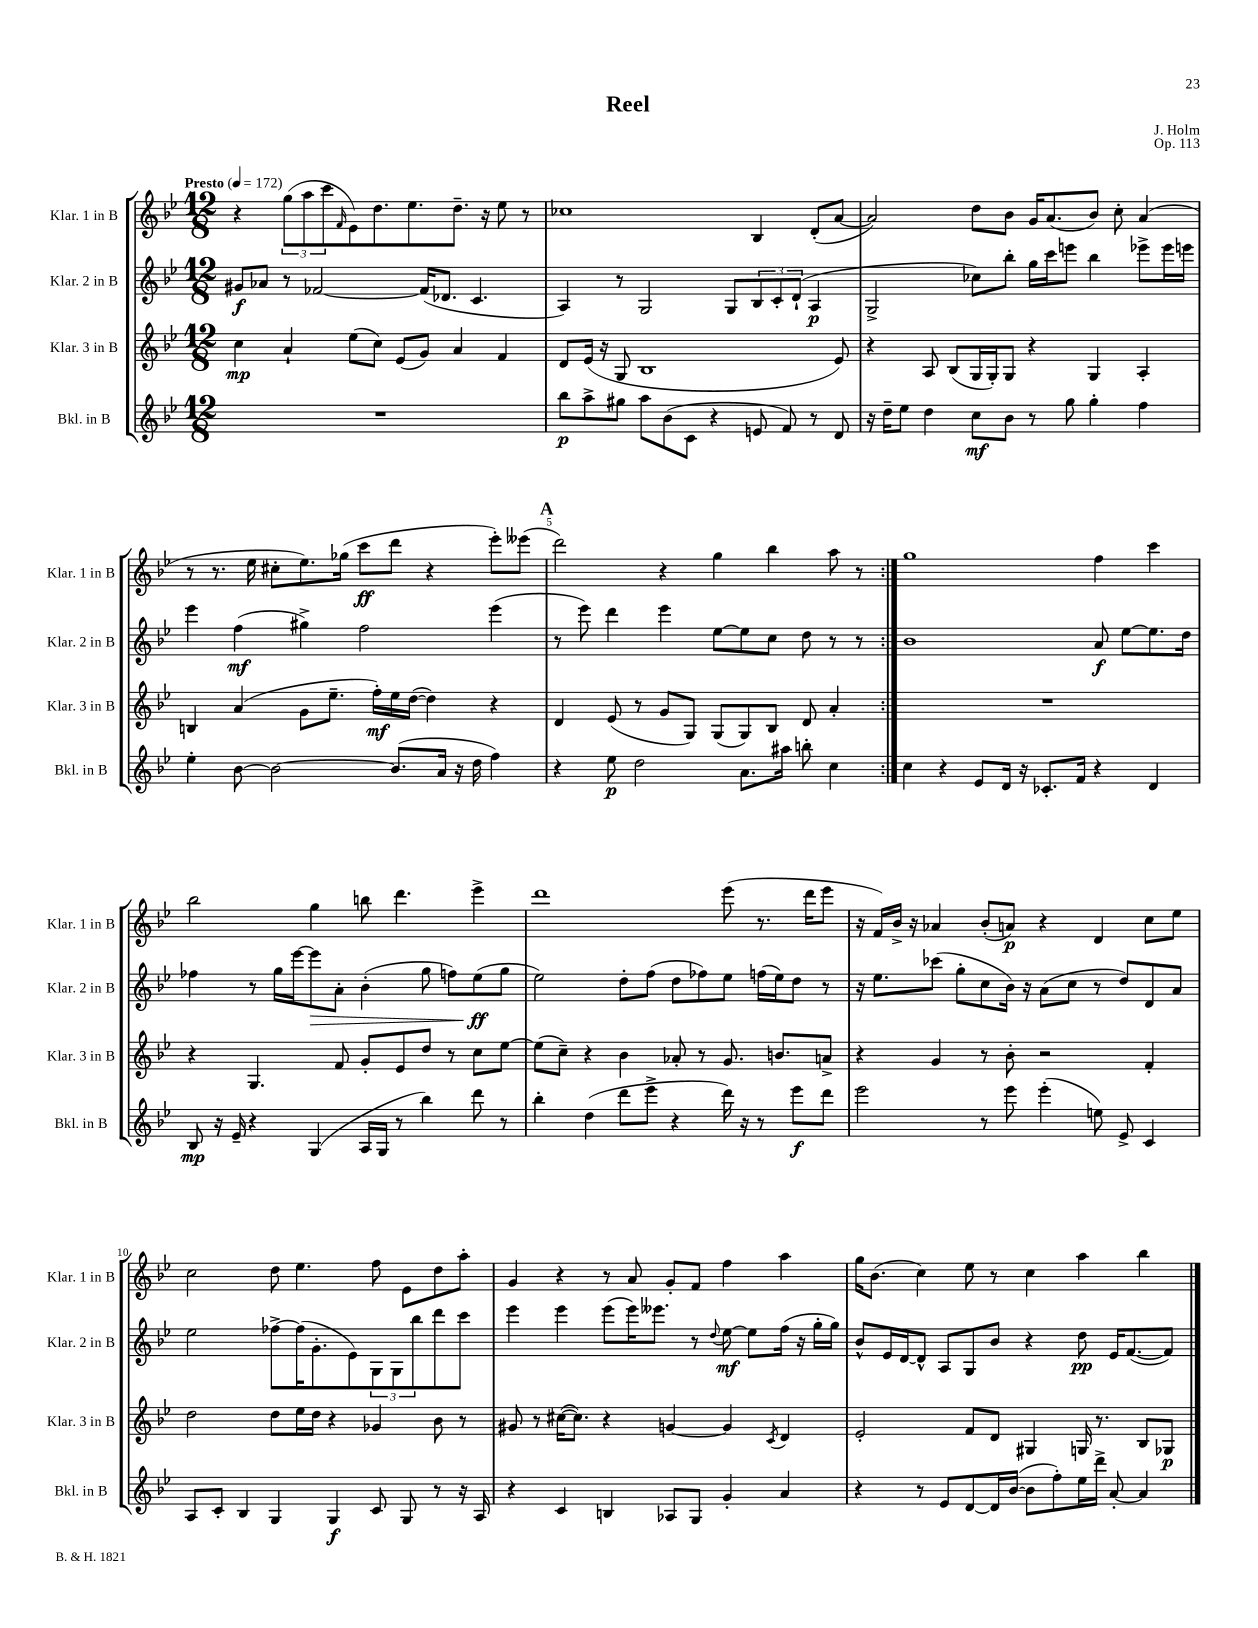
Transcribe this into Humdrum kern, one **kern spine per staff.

**kern	**kern	**kern	**kern
*staff4	*staff3	*staff2	*staff1
*clefG2	*clefG2	*clefG2	*clefG2
*k[b-e-]	*k[b-e-]	*k[b-e-]	*k[b-e-]
*M12/8	*M12/8	*M12/8	*M12/8
*MM172	*MM172	*MM172	*MM172
1.r	4cc\	8g#/L	4r
.	.	8a-/J	.
.	4a`/	8r	(12gg\L
.	.	.	12aa\
.	.	[2f-/	.
.	.	.	12ccc\
.	.	.	16qqf/
.	(8ee-\L	.	8e-\)
.	8cc\J)	.	8.dd\
.	(8e-/L	.	.
.	.	.	8.ee-\
.	8g/J)	(16f-/]LK	.
.	.	8.d-/J	.
.	4a/	.	8.dd~\J
.	.	4.c/	.
.	.	.	16r
.	4f/	.	8ee-\
.	.	.	8r
=	=	=	=
8bb-\L	8d/L	4A/)	1cc-
8aa^\	(16e-/Jk	.	.
.	16r	.	.
8gg#\J	8G/	8r	.
8aa\L	1B-	2G/	.
(8b-\	.	.	.
8c\J	.	.	.
4r	.	.	.
.	.	8G/L	.
8e/	.	12B-/	4B-/
.	.	12c'/	.
8f/)	.	.	.
.	.	(12d`/J	.
8r	.	4A/	(8d'/L
8d/	8e-/)	.	[8a/J
=	=	=	=
16r	4r	2G^/	2a/])
16dd~\LK	.	.	.
8ee-\J	.	.	.
4dd\	8A/	.	.
.	(8B-/L	.	.
8cc\L	16G/L	8cc-\L)	8dd\L
.	16G'/J)	.	.
8b-\J	8G/J	8bb-'\J	8b-\J
8r	4r	16gg\LL	16g/LK
.	.	16ccc\J	(8.a/
8gg\	.	8eee\J	.
4gg'\	4G/	4bb-\	8b-/J)
.	.	.	8cc'\
4ff\	4A'/	8eee-^\L	(4a/
.	.	16eee-\L	.
.	.	16eee\JJ	.
=	=	=	=
4ee-'\	4B/	4eee-\	8r
.	.	.	8.r
[8b-\	(4a/	(4ff\	.
.	.	.	16ee-\
2b-\_	.	.	8cc#'\L
.	8g\L	4gg#^\)	8.ee-\)
.	8.ee-~\J	.	.
.	.	.	(16gg-\Jk
.	.	2ff\	8ccc\L
.	16ff'\LL)	.	.
(8.b-/]L	16ee-\	.	8ddd\J
.	([16dd\JJ	.	.
.	4dd\])	.	4r
16a/Jk	.	.	.
16r	.	.	.
16dd\	.	.	.
4ff\)	4r	(4eee-\	8eee-'\L)
.	.	.	(8eee--\J
=	=	=	=
4r	4d/	8r	2ddd\)
.	.	8eee-\)	.
8ee-\	(8e-/	4ddd\	.
2dd\	8r	.	.
.	8g/L	4eee-\	4r
.	8G/J)	.	.
.	(8G/L	[8ee-\L	4gg\
8.a\L	8G/)	8ee-\]	.
.	8B-/J	8cc\J	4bb-\
16aa#\Jk	.	.	.
8bb'\	8d/	8dd\	.
4cc\	4a'/	8r	8aa\
.	.	8r	8r
=:|!	=:|!	=:|!	=:|!
4cc\	1.r	1b-	1gg
4r	.	.	.
8e-/L	.	.	.
16d/Jk	.	.	.
16r	.	.	.
8.c-'/L	.	.	.
16f/Jk	.	.	.
4r	.	8a/	4ff\
.	.	[8ee-\L	.
4d/	.	8.ee-\]	4ccc\
.	.	16dd\Jk	.
=	=	=	=
8B-/	4r	4ff-\	2bb-\
16r	.	.	.
16e-~/	.	.	.
4r	4.G/	8r	.
.	.	16gg\LL	.
.	.	[16eee-\J	.
(4G/	.	8eee-\]	4gg\
.	8f/	8a'\J	.
16A/LL	8g'/L	(4b-'\	8bb\
16G/JJ	.	.	.
8r	8e-/	.	4.ddd\
4bb-\)	8dd/J	8gg\	.
.	8r	8ff\L)	.
8ddd\	8cc\L	(8ee-\	4eee-^\
8r	[8ee-\J	8gg\J	.
=	=	=	=
4bb-'\	(8ee-\]L	2ee-\)	1ddd
.	8cc~\J)	.	.
(4dd\	4r	.	.
8ddd\L	4b-\	8dd'\L	.
8eee-^\J	.	(8ff\J	.
4r	8a-'/	8dd\L	.
.	8r	8ff-\)	.
16ddd\)	8.g/	8ee-\J	(8eee-\
16r	.	.	.
8r	.	(16ff\LL	8.r
.	8.b/L	16ee-\J)	.
8eee-\L	.	8dd\J	.
.	.	.	16ddd\LK
8ddd\J	8a^/J	8r	8eee-\J
=	=	=	=
2eee-\	4r	16r	16r
.	.	8.ee-\L	16f/LL)
.	.	.	16b-^/JJ
.	.	.	16r
.	4g/	(8ccc-\J	4a-/
.	.	8gg'\L	.
8r	8r	8cc\	(8b-'/L
8eee-\	8b-'\	16b-\Jk)	8a/J)
.	.	16r	.
(4eee-'\	2r	(8a\L	4r
.	.	8cc\J	.
8ee\)	.	8r	4d/
8e-^/	.	8dd/L)	.
4c/	4f'/	8d/	8cc\L
.	.	8a/J	8ee-\J
=	=	=	=
8A/L	2dd\	2ee-\	2cc\
8c'/J	.	.	.
4B-/	.	.	.
4G/	8dd\L	[8ff-^\L	8dd\
.	16ee-\L	(16ff-\]K	4.ee-\
.	16dd\JJ	8.g'\	.
4G/	4r	.	.
.	.	8e-\)	.
8c/	4g-/	12G\	8ff\
.	.	12G\	.
8G/	.	.	8e-\L
.	.	12bb-\	.
8r	8b-\	8ddd\	8dd\
16r	8r	8ccc\J	8aa'\J
16A/	.	.	.
=	=	=	=
4r	8g#/	4eee-\	4g/
.	8r	.	.
4c/	([16cc#\LK	4eee-\	4r
.	8.cc#\]J)	.	.
4B/	4r	(8eee-\L	8r
.	.	16eee-\K)	8a/
.	.	8.eee--\J	.
8A-/L	[4g/	.	8g'/L
8G/J	.	8r	8f/J
.	.	8qqdd/	.
4g'/	4g/]	[8ee-\	4ff\
.	.	8ee-\]L	.
.	8qc/	.	.
4a/	4d/	(16ff\Jk	4aa\
.	.	16r	.
.	.	16gg'\LL	.
.	.	16gg\JJ)	.
=	=	=	=
4r	2e-'/	8b-^^/L	16gg\LK
.	.	.	(8.b-\J
.	.	16e-/L	.
.	.	[16d/J	.
8r	.	8d^^/]J	4cc\)
8e-/L	.	8A/L	.
[8d/	8f/L	8G/	8ee-\
16d/]L	8d/J	8b-/J	8r
([16b-/JJ	.	.	.
8b-\]L	4G#/	4r	4cc\
8ff'\)	.	.	.
16ee-\L	16G/	8dd\	4aa\
16ddd^\JJ	8.r	.	.
[8a'/	.	16e-/LK	.
.	.	([8.f/	.
4a/]	8B-/L	.	4bb-\
.	8G-/J	8f/]J)	.
==	==	==	==
*-	*-	*-	*-
